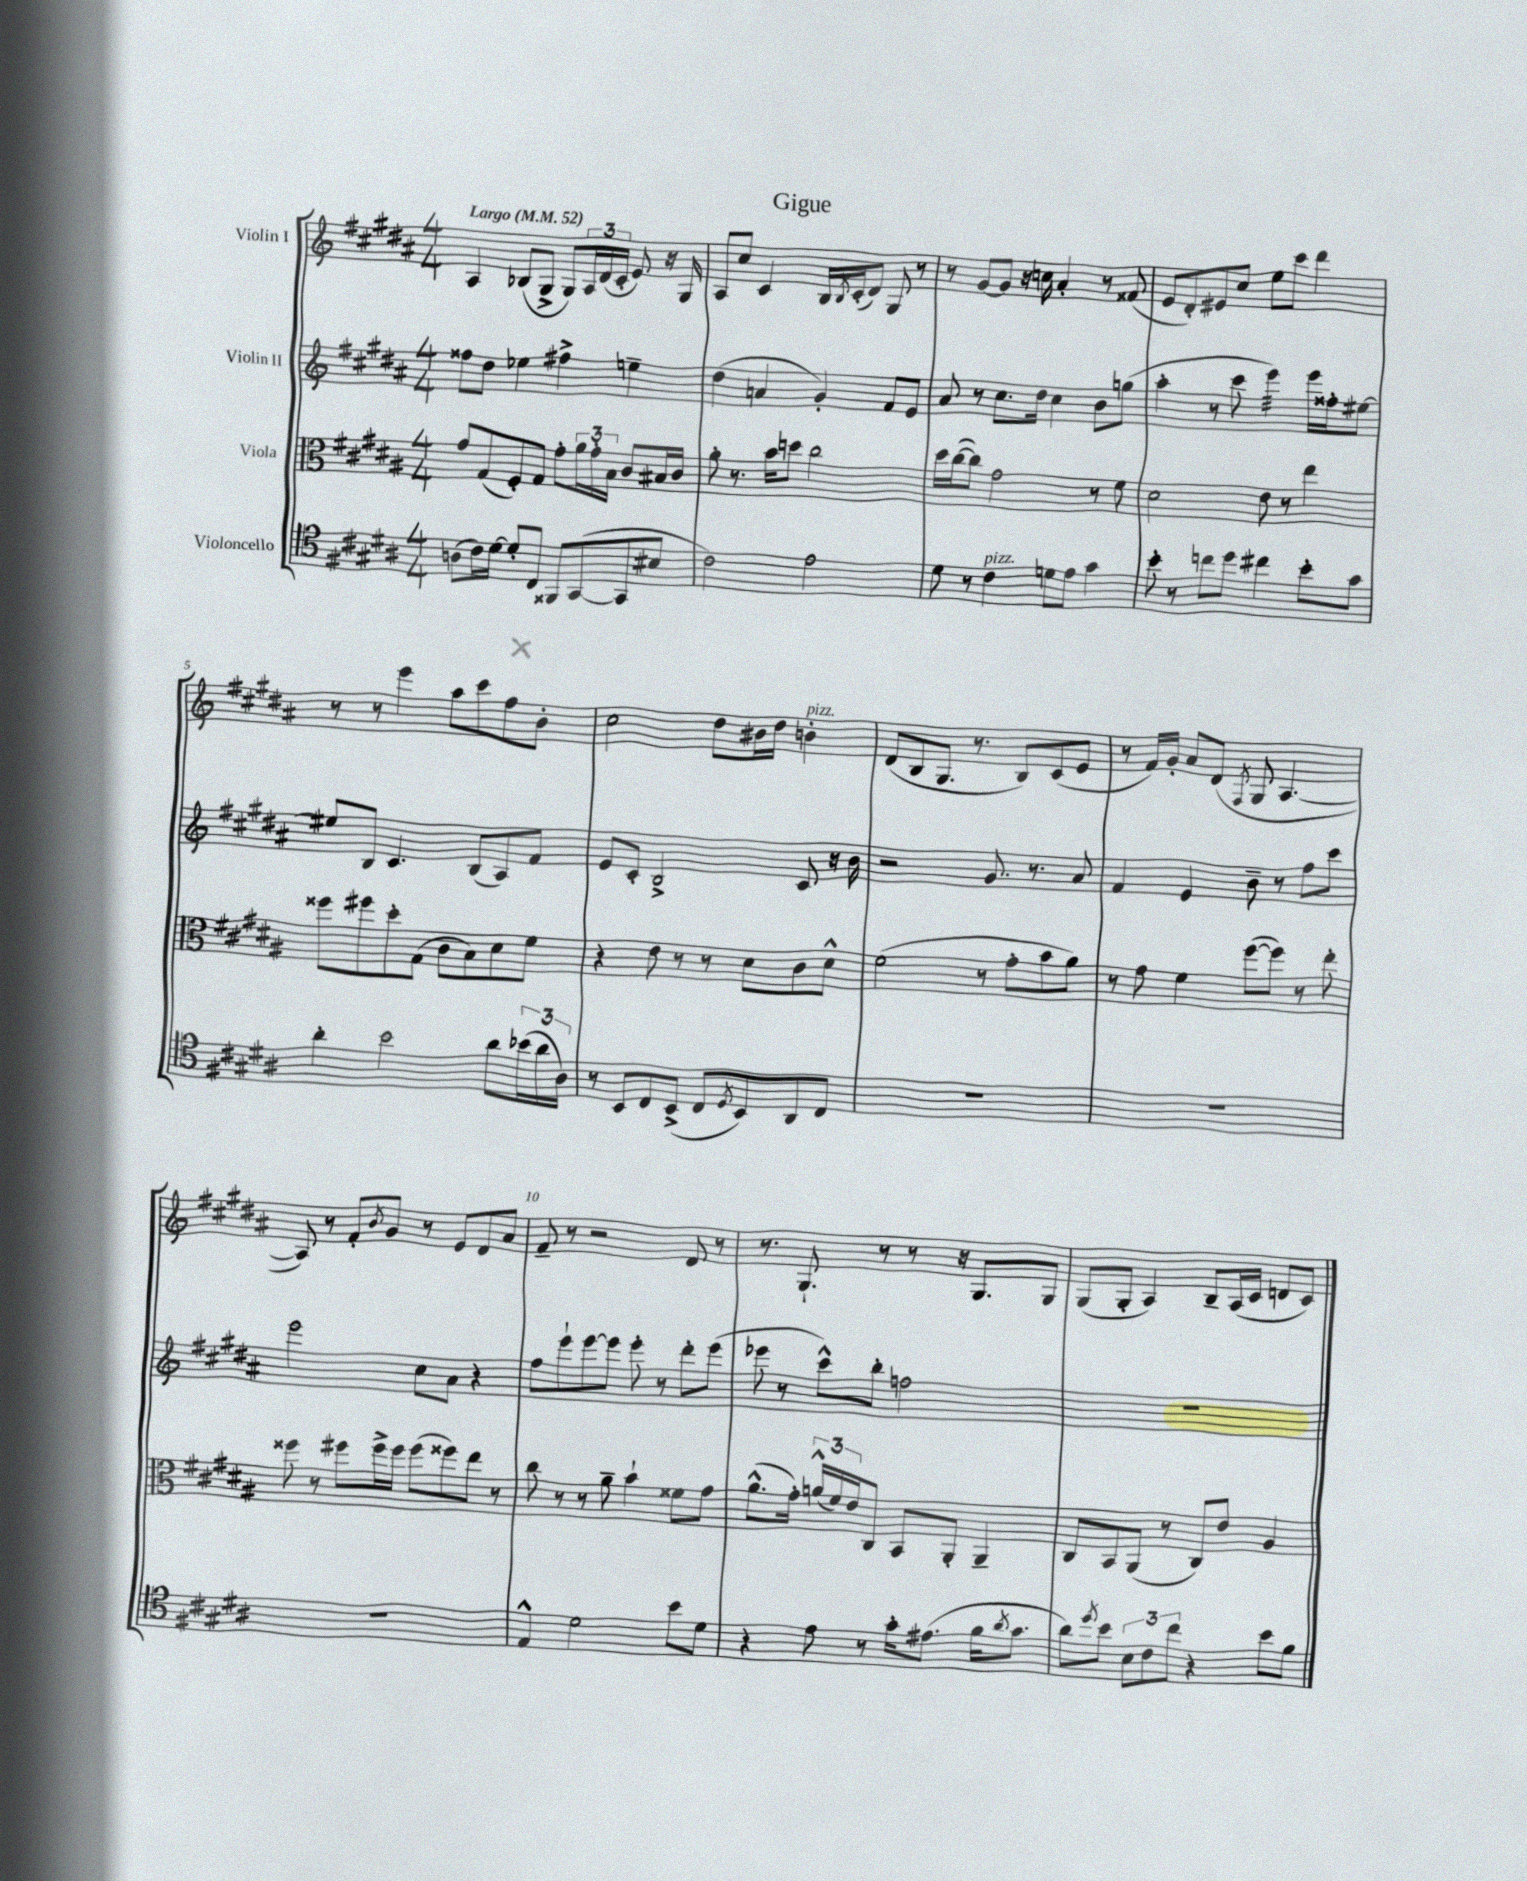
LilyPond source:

\header { title = "Gigue" }
<<
\new StaffGroup <<
\new Staff = "s0" \with { instrumentName = "Violin I" } {
    \clef treble \key b \major \numericTimeSignature \time 4/4 \tempo "Largo" 4 = 52
    ais4 bes8( gis8-> gis8) \tuplet 3/2 { ais16 dis'16( cis'16-. } e'8) r16 gis16 |
    ais8 cis''8 cis'4 b16 \acciaccatura { b8 } cis'16-.( dis'8) gis8 r8 |
    r8 gis'8~ gis'8 r16 c''16 ais'4-. r8 fisis'8( |
    e'8 dis'8-.) eis'8 cis''8 e''8 cis'''8 dis'''4 |
    r8 r8 e'''4 ais''8 cis'''8 fis''8 b'8-. |
    cis''2 dis''8 bis'16 dis''16 b'4-.^\markup { \italic "pizz." } |
    dis'8( b8 gis8. r8. b8) cis'8( e'8 |
    r8 fis'16) gis'16-. ais'8 dis'8( \acciaccatura { fis8 } gis8 ais4.~ |
    ais8) r8 fis'8-. \acciaccatura { b'8 } gis'8 r8 e'8 dis'8 ais'8 |
    fis'8-- r8 r2 dis'8 r8 |
    r8. gis8.-! r8 r8 r16 gis8. gis8 |
    gis8( gis8-. ais4) b8-- ais16( cis'16 d'8 cis'8) \bar "|." |
}
\new Staff = "s1" \with { instrumentName = "Violin II" } {
    \clef treble \key b \major \numericTimeSignature \time 4/4
    fisis''8 dis''8 ees''4 fis''4-> e''4-- |
    dis''4( a'4 gis'4-.) fis'8 e'8 |
    ais'8 r8 cis''8. dis''16 cis''4 b'8 g''8( |
    ais''4-. r8 cis'''8 e'''4:32) e'''16 fisis''16-. eis''8~ |
    eis''8 b8 cis'4. b8( ais8) fis'8 |
    e'8 cis'8-. b2-> cis'8 r16 b'16 |
    r2 gis'8. r8. ais'8 |
    fis'4 e'4 b'8-- r8 fis''8 cis'''8 |
    e'''2 cis''8 ais'8 r4 |
    fis''8 e'''8-! e'''8~ e'''8 e'''8-. r8 dis'''8-. e'''8( |
    ees'''8 r8 cis'''8-^) b''8-. f''2 |
    R1 \bar "|." |
}
\new Staff = "s2" \with { instrumentName = "Viola" } {
    \clef alto \key b \major \numericTimeSignature \time 4/4
    gis'8 gis8( fis8-.) gis8 gis'8-. \tuplet 3/2 { ais'16 gis'16-. b16 } cis'8 bis16 cis'16 |
    ais'8-. r8. b'16 d''8 cis''2 |
    dis''16 cis''16~( cis''8) gis'2 r8 fis'8 |
    dis'2 e'8 r8 e''4 |
    fisis''8 fis''8 dis''8-. gis8( cis'8 b8) dis'8 fis'8 |
    r4 e'8 r8 r8 dis'8 cis'8 dis'8-^ |
    fis'2( r8 gis'8-. b'8 ais'8) |
    r8 gis'8 fis'4 fis''8~( fis''8) r8 e''8-. |
    fisis''8 r8 fis''8 fis''16-> fis''16 fis''8( fisis''8) e''8 r8 |
    cis''8 r8 r8 ais'8-- b'4-! fisis'8 gis'8 |
    ais'8.-^( gis'16-.) \tuplet 3/2 { a'16-^( fis'16) e'16 } cis8 b,8 ais,8-. ais,4-- |
    cis8 b,8 ais,8( r8 cis8) e'8 ais4 \bar "|." |
}
\new Staff = "s3" \with { instrumentName = "Violoncello" } {
    \clef tenor \key b \major \numericTimeSignature \time 4/4
    a8( cis'16) dis'16~ dis'8-. cis8 fisis,8 gis,8~( gis,8 bis8 |
    cis'2) e'2 |
    dis'8 r8 cis'4^\markup { \italic "pizz." } d'8 e'8 gis'4 |
    b'8-. r8 c''8 dis''8 cis''4 b'8-. gis'8 |
    ais'4-. b'2 ais'8 \tuplet 3/2 { bes'16( ais'16 ais16) } |
    r8 b,8 cis8 b,8->( cis8 \acciaccatura { dis8 } b,8) ais,8 cis8 |
    R1 |
    R1 |
    R1 |
    e4-^ dis'2 b'8 dis'8 |
    r4 e'8 r8 gis'16-. eis'8.( fis'16 \acciaccatura { ais'8 } gis'8. |
    ais'8) \acciaccatura { dis''8 } b'8 \tuplet 3/2 { b8 cis'8 cis''8 } r4 b'8 fis'8 \bar "|." |
}
>>
>>
\layout { \context { \Score \override BarNumber.break-visibility = ##(#f #t #t) barNumberVisibility = #(every-nth-bar-number-visible 5) } }
